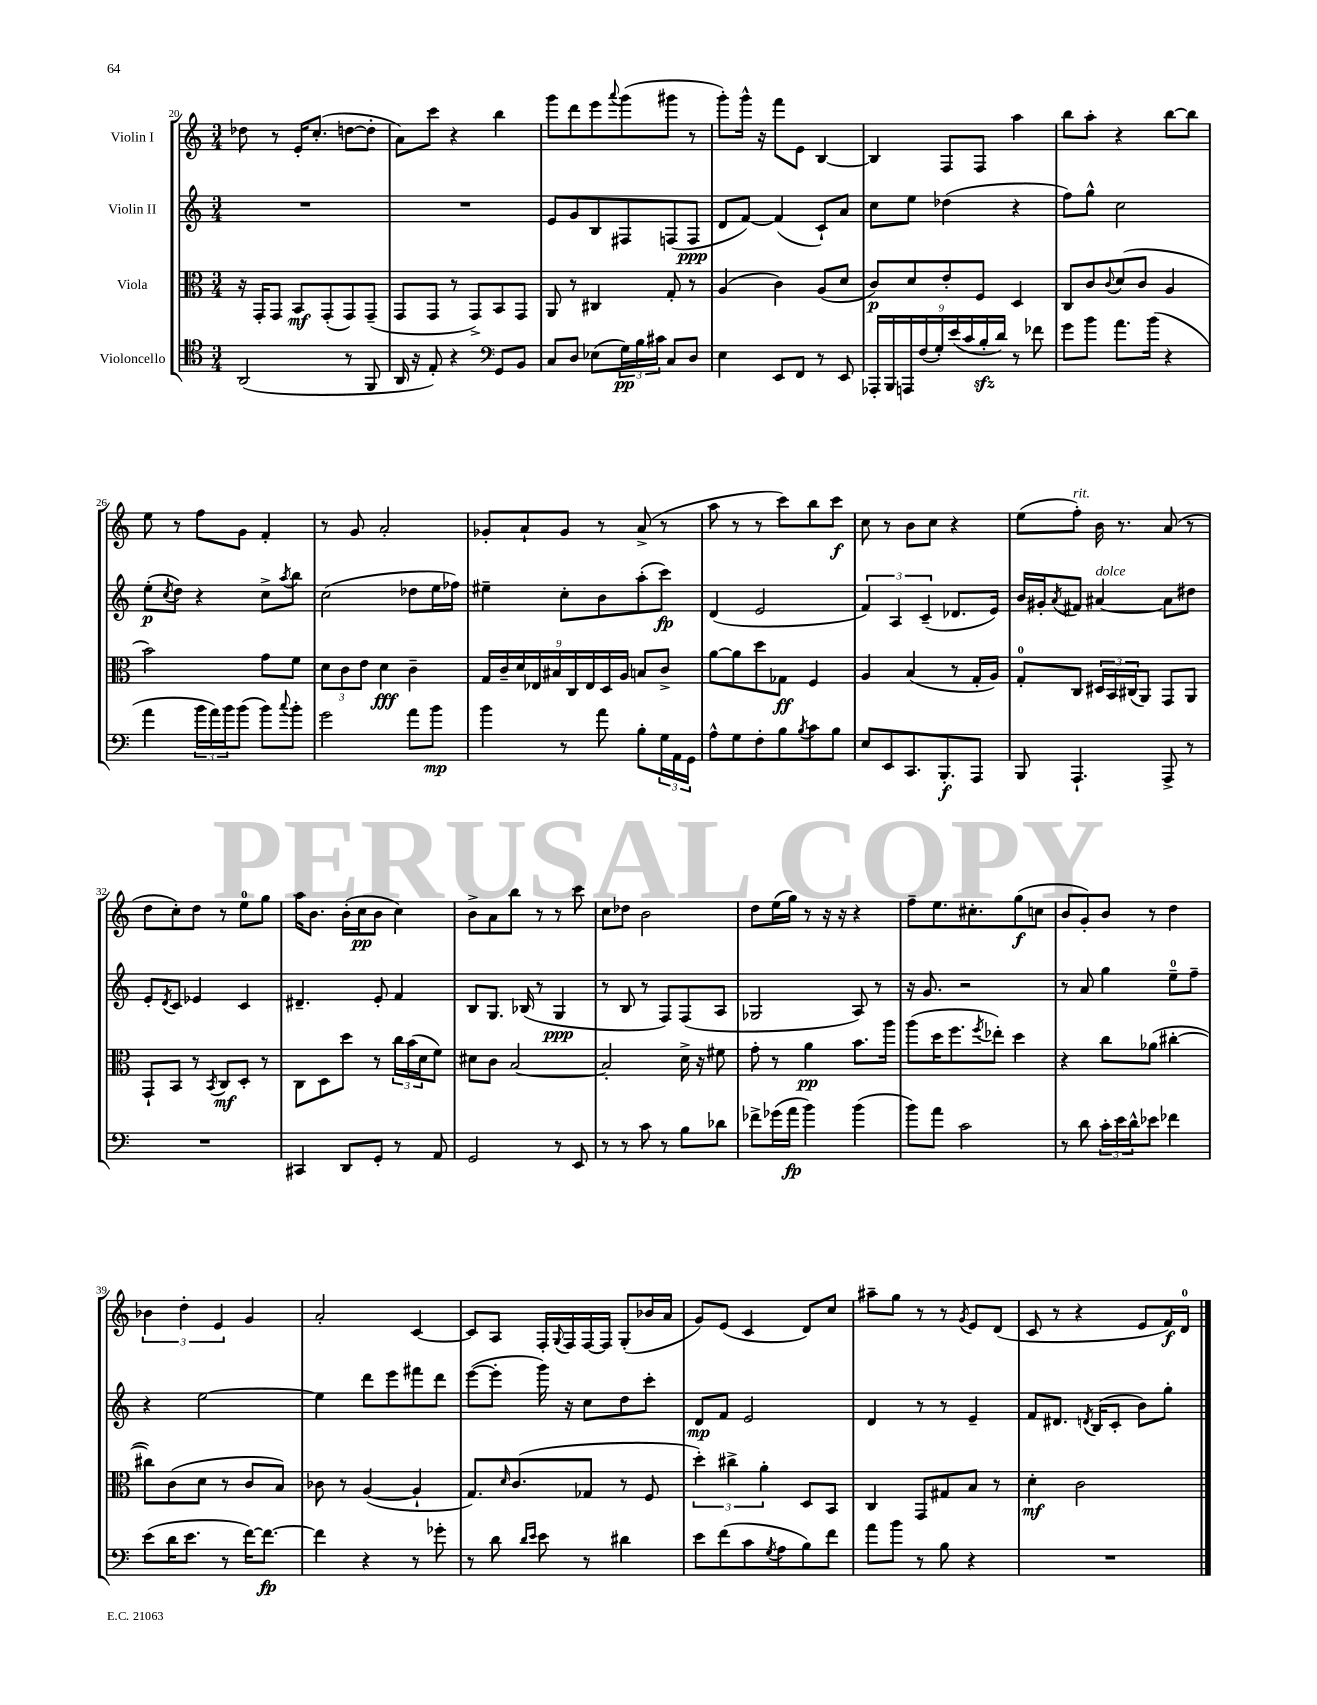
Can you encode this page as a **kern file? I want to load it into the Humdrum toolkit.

**kern	**dynam	**kern	**dynam	**kern	**dynam	**kern	**dynam
*part4	*part4	*part3	*part3	*part2	*part2	*part1	*part1
*staff4	*staff4	*staff3	*staff3	*staff2	*staff2	*staff1	*staff1
*I"Violoncello	*	*I"Viola	*	*I"Violin II	*	*I"Violin I	*
*clefC4	*	*clefC3	*	*clefG2	*	*clefG2	*
*k[]	*	*k[]	*	*k[]	*	*k[]	*
*M3/4	*	*M3/4	*	*M3/4	*	*M3/4	*
=20	=20	=20	=20	=20	=20	=20	=20
(2AA/	.	16r	.	2.r	.	8dd-X\	.
.	.	16GG'/KL	.	.	.	.	.
.	.	8GG/J	.	.	.	8r	.
.	.	8BB/L	mf	.	.	16e'/KL	.
.	.	.	.	.	.	(8.cc'/J	.
.	.	(8GG'/	.	.	.	.	.
8r	.	8GG/)	.	.	.	[8ddn\L	.
8FF/	.	(8GG~/J	.	.	.	8dd'\J]	.
=21	=21	=21	=21	=21	=21	=21	=21
16AA/	.	8GG/L	.	2.r	.	8a\L)	.
16r	.	.	.	.	.	.	.
8E'/)	.	8GG/J	.	.	.	8ccc\J	.
4r	.	8r	.	.	.	4r	.
.	.	8GG^/L)	.	.	.	.	.
*clefF4	*	*	*	*	*	*	*
8GG/L	.	8BB/	.	.	.	4bb\	.
8BB/J	.	8GG/J	.	.	.	.	.
=22	=22	=22	=22	=22	=22	=22	=22
8C/L	.	8AA/	.	8e/L	.	8ggg\L	.
8D/J	.	8r	.	8g/	.	8ddd\	.
(8E-X\L	.	4C#X/	.	8B/	.	8eee\	.
.	.	.	.	.	.	8qqaaa/	.
24G\L)	pp	.	.	8F#X/	.	(8ggg\	.
24B\	.	.	.	.	.	.	.
24c#X\JJ	.	.	.	.	.	.	.
8C/L	.	8G'/	.	(8Fn/	.	8ggg#X\J	.
8D/J	.	8r	.	8F/J	ppp	8r	.
=23	=23	=23	=23	=23	=23	=23	=23
4E\	.	(4A/	.	8d/L	.	8ggg'\L)	.
.	.	.	.	[8f/J)	.	16ggg^^\Jk	.
.	.	.	.	.	.	16r	.
8EE/L	.	4c\)	.	(4f/]	.	8fff\L	.
8FF/J	.	.	.	.	.	8e\J	.
8r	.	(8A/L	.	8c`/L)	.	[4B/	.
8EE/	.	8d/J	.	8a/J	.	.	.
=24	=24	=24	=24	=24	=24	=24	=24
18AAA-X'/LL	.	8c/L)	p	8cc\L	.	4B/]	.
18BBB/	.	.	.	.	.	.	.
18AAAn/	.	.	.	.	.	.	.
.	.	8d/	.	8ee\J	.	.	.
(18F/	.	.	.	.	.	.	.
18G'/)	.	.	.	.	.	.	.
.	.	8e'/	.	(4dd-X\	.	8F/L	.
(18e/	.	.	.	.	.	.	.
18c/	.	.	.	.	.	.	.
.	.	8F/J	.	.	.	8F/J	.
18Bzz'/	.	.	.	.	.	.	.
18d/JJ)	.	.	.	.	.	.	.
8r	.	4D/	.	4r	.	4aa\	.
8f-X\	.	.	.	.	.	.	.
=25	=25	=25	=25	=25	=25	=25	=25
8g\L	.	8C/L	.	8ff\L)	.	8bb\L	.
8b\J	.	8c/	.	8gg^^\J	.	8aa'\J	.
.	.	8qqc/	.	.	.	.	.
8.a\L	.	(8d/	.	2cc\	.	4r	.
.	.	8c/J	.	.	.	.	.
(16b\Jk	.	.	.	.	.	.	.
4r	.	4A/	.	.	.	[8bb\L	.
.	.	.	.	.	.	8bb\J]	.
!!LO:LB:g=z
=26	=26	=26	=26	=26	=26	=26	=26
4a\	.	2b\)	.	(8ee'\L	p	8ee\	.
.	.	.	.	8qcc/	.	.	.
.	.	.	.	8dd\J)	.	8r	.
24b\LL	.	.	.	4r	.	8ff\L	.
24a\)	.	.	.	.	.	.	.
24b\J	.	.	.	.	.	.	.
(8b\J	.	.	.	.	.	8g\J	.
8b\L)	.	8g\L	.	8cc^\L	.	4f'/	.
8qqcc/	.	.	.	8qaa/	.	.	.
8b'\J	.	8f\J	.	8bb\J	.	.	.
=27	=27	=27	=27	=27	=27	=27	=27
2g\	.	12d\L	.	(2cc\	.	8r	.
.	.	12c\	.	.	.	.	.
.	.	.	.	.	.	8g/	.
.	.	12e\J	.	.	.	.	.
.	.	4d\	fff	.	.	2a'/	.
8a\L	.	4c~\	.	8dd-X\L	.	.	.
8b\J	mp	.	.	16ee\L	.	.	.
.	.	.	.	16ff-X\JJ)	.	.	.
=28	=28	=28	=28	=28	=28	=28	=28
4b\	.	18G/LL	.	4ee#X~\	.	8g-X'/L	.
.	.	18c~/	.	.	.	.	.
.	.	18d/	.	.	.	.	.
.	.	.	.	.	.	8a`/	.
.	.	18E-X/	.	.	.	.	.
.	.	18B#X/	.	.	.	.	.
8r	.	.	.	8cc'\L	.	8g-/J	.
.	.	18C/	.	.	.	.	.
.	.	18E-/	.	.	.	.	.
8a\	.	.	.	8b\	.	8r	.
.	.	18D/	.	.	.	.	.
.	.	18A/JJ	.	.	.	.	.
8B'\L	.	8Bn/L	.	(8aa'\	.	(8a^/	.
24G\L	.	8c^/J	.	8ccc\J)	fp	8r	.
24AA\	.	.	.	.	.	.	.
24GG\JJ	.	.	.	.	.	.	.
=29	=29	=29	=29	=29	=29	=29	=29
8A^^\L	.	[8a\L	.	(4d/	.	8aa\	.
8G\	.	8a\]	.	.	.	8r	.
8F'\	.	8dd\	.	2e/	.	8r	.
8B\	.	8G-X\J	ff	.	.	8ccc\L)	.
8qB/	.	.	.	.	.	.	.
8c\	.	4F/	.	.	.	8bb\	.
8B\J	.	.	.	.	.	8ccc\J	f
=30	=30	=30	=30	=30	=30	=30	=30
8E/L	.	4A/	.	6f/)	.	8cc\	.
8EE/	.	.	.	.	.	8r	.
.	.	.	.	6A/	.	.	.
8.CC/	.	(4B/	.	.	.	8b\L	.
.	.	.	.	(6c~/	.	.	.
.	.	.	.	.	.	8cc\J	.
8.BBB'/	f	.	.	.	.	.	.
.	.	8r	.	8.d-X/L	.	4r	.
8AAA/J	.	16G'/LL	.	.	.	.	.
.	.	16A/JJ)	.	16e/Jk)	.	.	.
=31	=31	=31	=31	=31	=31	=31	=31
8BBB/	.	8G'/L	.	16b/LL	.	(8ee\L	.
.	.	.	.	16g#X'/J	.	.	.
.	.	.	.	8qa/	.	.	.
!	!	!	!	!	!	!LO:TX:a:i:t=rit.	!
4.AAA`/	.	8C/J	.	8f#X/J	.	8ff'\J)	.
!	!	!	!	!LO:TX:a:i:t=dolce	!	!	!
.	.	24D#X/LL	.	[4a#X/	.	16b\	.
.	.	24BB/	.	.	.	.	.
.	.	.	.	.	.	8.r	.
.	.	(24C#X/J	.	.	.	.	.
.	.	8AA/J)	.	.	.	.	.
8AAA^/	.	8GG/L	.	8a#\L]	.	(8a/	.
8r	.	8AA/J	.	8dd#X\J	.	8r	.
!!LO:LB:g=z
=32	=32	=32	=32	=32	=32	=32	=32
2.r	.	8GG`/L	.	8e'/L	.	8dd\L	.
.	.	.	.	8qd/	.	.	.
.	.	8BB/J	.	8c/J	.	8cc'\)	.
.	.	8r	.	4e-X/	.	8dd\J	.
.	.	8qBB/	.	.	.	.	.
.	.	8C/L	mf	.	.	8r	.
.	.	8D'/J	.	4c/	.	8ee\L	.
.	.	8r	.	.	.	8gg\J	.
=33	=33	=33	=33	=33	=33	=33	=33
4CC#X/	.	8C\L	.	4.d#X~/	.	16aa\KL	.
.	.	.	.	.	.	8.b\J	.
.	.	8D\	.	.	.	.	.
8DD/L	.	8dd\J	.	.	.	(16b'\LL	.
.	.	.	.	.	.	16cc\J	pp
8GG'/J	.	8r	.	8e'/	.	8b\J	.
8r	.	24cc\LL	.	4f/	.	4cc\)	.
.	.	(24b\	.	.	.	.	.
.	.	24d\J	.	.	.	.	.
8AA/	.	8f\J)	.	.	.	.	.
=34	=34	=34	=34	=34	=34	=34	=34
2GG/	.	8d#X\L	.	8B/L	.	8b^\L	.
.	.	8c\J	.	8.G/J	.	8a\	.
.	.	[2B/	.	.	.	8bb\J	.
.	.	.	.	(16B-X/	.	.	.
.	.	.	.	8r	.	8r	.
8r	.	.	.	4G/	ppp	8r	.
8EE/	.	.	.	.	.	8ccc\	.
=35	=35	=35	=35	=35	=35	=35	=35
8r	.	2B'/]	.	8r	.	8cc\L	.
8r	.	.	.	8B/	.	8dd-X\J	.
8c\	.	.	.	8r	.	2b\	.
8r	.	.	.	8F/L)	.	.	.
8B\L	.	16d^\	.	(8F/	.	.	.
.	.	16r	.	.	.	.	.
8d-X\J	.	8f#X\	.	8A/J	.	.	.
=36	=36	=36	=36	=36	=36	=36	=36
8f-X^\L	.	8g'\	.	2G-X/	.	8dd\L	.
(16g-X\L	.	8r	.	.	.	(16ee\L	.
16a\JJ	fp	.	.	.	.	16gg\JJ)	.
4b\)	.	4a\	pp	.	.	8r	.
.	.	.	.	.	.	16r	.
.	.	.	.	.	.	16r	.
(4b\	.	8.b\L	.	8A/)	.	4r	.
.	.	.	.	8r	.	.	.
.	.	16aa\Jk	.	.	.	.	.
=37	=37	=37	=37	=37	=37	=37	=37
8b\L)	.	(8aa\L	.	16r	.	8ff~\L	.
.	.	.	.	8.g/	.	.	.
8a\J	.	16dd\K	.	.	.	8.ee\	.
.	.	8.ff\	.	.	.	.	.
2c\	.	.	.	2r	.	.	.
.	.	.	.	.	.	8.cc#X'\	.
.	.	8qff/	.	.	.	.	.
.	.	8ee-X'\J)	.	.	.	.	.
.	.	4dd\	.	.	.	(8gg\	f
.	.	.	.	.	.	8ccn\J	.
=38	=38	=38	=38	=38	=38	=38	=38
8r	.	4r	.	8r	.	8b/L	.
8d\	.	.	.	8a/	.	8g'/)	.
24c'\LL	.	8cc\L	.	4gg\	.	8b/J	.
24e\	.	.	.	.	.	.	.
24d^^\J	.	.	.	.	.	.	.
8e-X\J	.	(8a-X\J	.	.	.	8r	.
4f-X\	.	[4cc#X'\	.	8ee~\L	.	4dd\	.
.	.	.	.	8ff~\J	.	.	.
!!LO:LB:g=z
=39	=39	=39	=39	=39	=39	=39	=39
(8e\L	.	8cc#X\L])	.	4r	.	6b-X\	.
16d\K	.	(8c\	.	.	.	.	.
.	.	.	.	.	.	6dd'\	.
8.e\J	.	.	.	.	.	.	.
.	.	8d\J	.	[2ee\	.	.	.
.	.	.	.	.	.	6e/	.
8r	.	8r	.	.	.	.	.
[16f\KL)	.	8c/L	.	.	.	4g/	.
8.f\J_	fp	.	.	.	.	.	.
.	.	8B/J)	.	.	.	.	.
=40	=40	=40	=40	=40	=40	=40	=40
4f\]	.	8c-X\	.	4ee\]	.	2a'/	.
.	.	8r	.	.	.	.	.
4r	.	([4A/	.	8ddd\L	.	.	.
.	.	.	.	8eee\	.	.	.
8r	.	4A`/]	.	8fff#X\	.	[4c/	.
8g-X'\	.	.	.	8ddd\J	.	.	.
=41	=41	=41	=41	=41	=41	=41	=41
8r	.	8.G/L)	.	([8eee\L	.	8c/L]	.
8d\	.	.	.	8eee'\J]	.	8A/J	.
.	.	16qqd/	.	.	.	.	.
.	.	(8.c/	.	.	.	.	.
16qqd/LL	.	.	.	.	.	.	.
16qqe/JJ	.	.	.	.	.	.	.
8e\	.	.	.	16ggg\)	.	16F'/LL	.
.	.	.	.	.	.	8qqG/	.
.	.	.	.	16r	.	16F/	.
8r	.	8G-X/J	.	8cc\L	.	[16F/	.
.	.	.	.	.	.	16F/JJ]	.
4d#X\	.	8r	.	8dd\	.	(8G'/L	.
.	.	8F/	.	8ccc'\J	.	16b-X/L	.
.	.	.	.	.	.	16a/JJ	.
=42	=42	=42	=42	=42	=42	=42	=42
8e\L	.	6dd'\)	.	8d/L	mp	8g/L)	.
(8f\	.	.	.	8f/J	.	(8e/J	.
.	.	6cc#X^\	.	.	.	.	.
8c\	.	.	.	2e/	.	4c/	.
.	.	6a'\	.	.	.	.	.
8qG/	.	.	.	.	.	.	.
8A\	.	.	.	.	.	.	.
8B\)	.	8D/L	.	.	.	8d/L)	.
8f\J	.	8BB/J	.	.	.	8cc/J	.
=43	=43	=43	=43	=43	=43	=43	=43
8a\L	.	4C/	.	4d/	.	8aa#X~\L	.
8b\J	.	.	.	.	.	8gg\J	.
8r	.	8GG/L	.	8r	.	8r	.
8B\	.	8G#X/	.	8r	.	8r	.
.	.	.	.	.	.	8qg/	.
4r	.	8B/J	.	4e~/	.	8e/L	.
.	.	8r	.	.	.	(8d/J	.
=44	=44	=44	=44	=44	=44	=44	=44
2.r	.	4d'\	mf	8f/L	.	8c/	.
.	.	.	.	8.d#X/J	.	8r	.
.	.	2c\	.	.	.	4r	.
.	.	.	.	8qdn/	.	.	.
.	.	.	.	(16B/KL	.	.	.
.	.	.	.	8c'/J	.	.	.
.	.	.	.	8b\L)	.	8e/L	.
.	.	.	.	8gg'\J	.	16f/L)	f
.	.	.	.	.	.	16d/JJ	.
==	==	==	==	==	==	==	==
*-	*-	*-	*-	*-	*-	*-	*-
